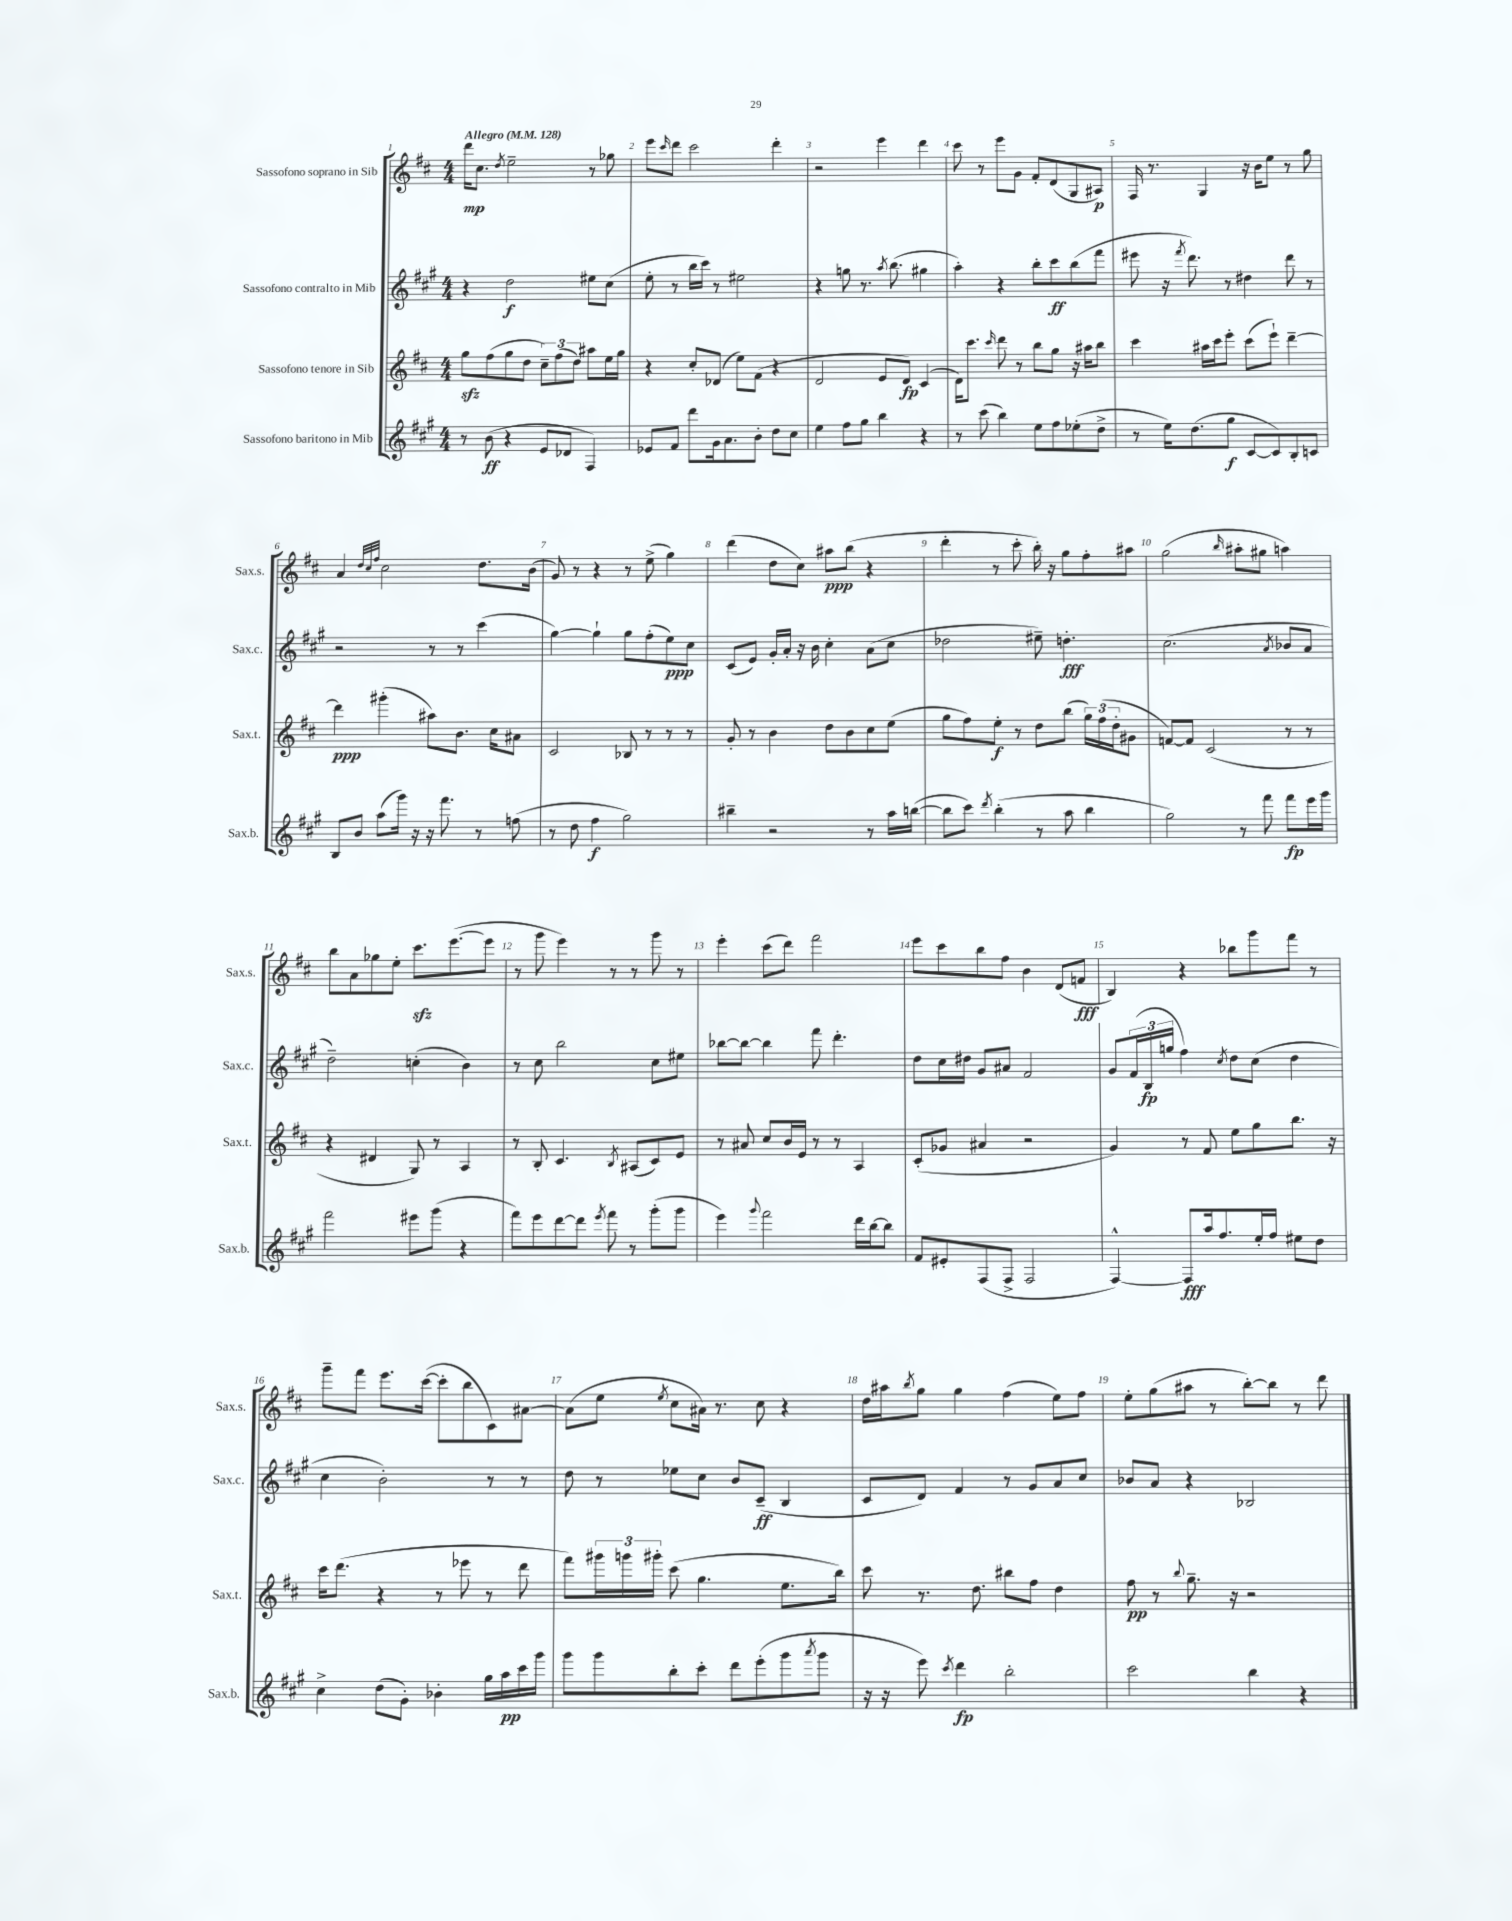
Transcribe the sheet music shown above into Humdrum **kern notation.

**kern	**dynam	**kern	**dynam	**kern	**dynam	**kern	**dynam
*part4	*part4	*part3	*part3	*part2	*part2	*part1	*part1
*staff4	*staff4	*staff3	*staff3	*staff2	*staff2	*staff1	*staff1
*I"Sassofono baritono in Mib	*	*I"Sassofono tenore in Sib	*	*I"Sassofono contralto in Mib	*	*I"Sassofono soprano in Sib	*
*I'Sax.b.	*	*I'Sax.t.	*	*I'Sax.c.	*	*I'Sax.s.	*
*clefG2	*	*clefG2	*	*clefG2	*	*clefG2	*
*k[f#c#g#]	*	*k[f#c#]	*	*k[f#c#g#]	*	*k[f#c#]	*
*M4/4	*	*M4/4	*	*M4/4	*	*M4/4	*
*MM128	*	*MM128	*	*MM128	*	*MM128	*
=1	=1	=1	=1	=1	=1	=1	=1
!	!	!	!	!	!	!LO:TX:a:B:t=Allegro	!
8r	.	8ggzz\L	.	4r	.	16ddd\KL	mp
.	.	.	.	.	.	8.cc#\J	.
(8b\	ff	(8ff#\	.	.	.	.	.
.	.	.	.	.	.	8qdd/	.
4r	.	8gg\	.	2dd\	f	2ee~\	.
.	.	8dd\J	.	.	.	.	.
8e/L	.	12cc#~\L)	.	.	.	.	.
.	.	(12ff#\	.	.	.	.	.
8d-X/J	.	.	.	.	.	.	.
.	.	12dd\J)	.	.	.	.	.
4F#/)	.	8aa#X\L	.	8ee#X\L	.	8r	.
.	.	16ee\L	.	(8cc#\J	.	8gg-X\	.
.	.	16gg\JJ	.	.	.	.	.
=2	=2	=2	=2	=2	=2	=2	=2
8e-X/L	.	4r	.	8ee'\	.	8eee\L	.
.	.	.	.	.	.	16qqccc#/	.
8f#/J	.	.	.	8r	.	8ddd\J	.
8ddd\L	.	8cc#'/L	.	16bb\LL	.	2ccc#\	.
.	.	.	.	16ccc#\JJ)	.	.	.
16g#\k	.	(8d-X/J	.	8r	.	.	.
8.a\	.	.	.	.	.	.	.
.	.	8ee\L)	.	2ee#X\	.	.	.
8b'\J	.	(8f#\J	.	.	.	.	.
8dd\L	.	4r	.	.	.	4ddd'\	.
8cc#\J	.	.	.	.	.	.	.
=3	=3	=3	=3	=3	=3	=3	=3
4ee\	.	2d/	.	4r	.	2r	.
8ff#\L	.	.	.	8ggn\	.	.	.
8gg#\J	.	.	.	8.r	.	.	.
4bb\	.	8e/L	.	.	.	4eee\	.
.	.	.	.	8qaa/	.	.	.
.	.	.	.	(8.bb\	.	.	.
.	.	8d/J)	fp	.	.	.	.
4r	.	(4c#/	.	4gg#X\	.	4ddd\	.
=4	=4	=4	=4	=4	=4	=4	=4
8r	.	16d\KL)	.	4aa'\)	.	8ccc#\	.
.	.	8.ccc#\J	.	.	.	.	.
(8ccc#\	.	.	.	.	.	8r	.
.	.	16qqccc#/	.	.	.	.	.
4bb\)	.	8ddd\	.	4r	.	8eee\L	.
.	.	8r	.	.	.	8g\J	.
8ee\L	.	8bb\L	.	8bb'\L	.	8f#'/L	.
8ff#\	.	8gg\J	.	8ccc#\	ff	(8d/	.
(8ee-X'\	.	16r	.	(8bb\	.	8G/	.
.	.	16aa#X\KL	.	.	.	.	.
8dd^\J	.	8bb\J	.	8fff#\J	.	8A#X/J)	p
=5	=5	=5	=5	=5	=5	=5	=5
8r	.	4ccc#\	.	8eee#X\	.	16F#/	.
.	.	.	.	.	.	8.r	.
16ee\KL)	.	.	.	16r	.	.	.
.	.	.	.	8qfff#/	.	.	.
(8.dd\	.	.	.	8.ddd\)	.	.	.
.	.	16aa#X\LL	.	.	.	4G/	.
.	.	16ccc#\J	.	.	.	.	.
8gg#\J	f	8eee'\J	.	8r	.	.	.
[8c#/L	.	(8ccc#\L	.	4dd#X\	.	16r	.
.	.	.	.	.	.	16b\KL	.
8c#/])	.	8eee`\J)	.	.	.	8ee\J	.
8B'/	.	[4ddd~\	.	8ddd\	.	8r	.
8cn/J	.	.	.	8r	.	8gg\	.
!!LO:LB:g=z
=6	=6	=6	=6	=6	=6	=6	=6
8B/L	.	4ddd\]	ppp	2r	.	4a/	.
8b/J	.	.	.	.	.	.	.
.	.	.	.	.	.	32qqdd/LLL	.
.	.	.	.	.	.	32qqcc#/	.
.	.	.	.	.	.	32qqff#/JJJ	.
(8aa\L	.	(4ggg#X'\	.	.	.	2cc#\	.
16ggg#\Jk)	.	.	.	.	.	.	.
16r	.	.	.	.	.	.	.
16r	.	8aa#X\L)	.	8r	.	.	.
8.fff#\	.	.	.	.	.	.	.
.	.	8.b\J	.	8r	.	.	.
8r	.	.	.	(4ccc#\	.	8.dd\L	.
.	.	16cc#\KL	.	.	.	.	.
(8ffn\	.	8a#X\J	.	.	.	.	.
.	.	.	.	.	.	(16b\Jk	.
=7	=7	=7	=7	=7	=7	=7	=7
8r	.	2c#/	.	[4gg#\)	.	8g/)	.
8dd\	.	.	.	.	.	8r	.
4ff#\	f	.	.	4gg#`\]	.	4r	.
2gg#\)	.	8B-X/	.	8gg#\L	.	8r	.
.	.	8r	.	(8ff#'\	.	(8ee^\	.
.	.	8r	.	8ee\)	ppp	4gg\)	.
.	.	8r	.	8cc#\J	.	.	.
=8	=8	=8	=8	=8	=8	=8	=8
4bb#X~\	.	8g'/	.	(8c#/L	.	(4ddd\	.
.	.	8r	.	8e/J)	.	.	.
2r	.	4b\	.	16g#'/LL	.	8dd\L	.
.	.	.	.	16a'/JJ	.	.	.
.	.	.	.	16r	.	8cc#\J)	.
.	.	.	.	16b\	.	.	.
.	.	8dd\L	.	4cc#'\	.	8aa#X\L	ppp
.	.	8b\	.	.	.	(8bb\J	.
8r	.	8cc#\	.	(8a\L	.	4r	.
16aa\LL	.	(8ee\J	.	8cc#\J	.	.	.
([16bbn\JJ	.	.	.	.	.	.	.
=9	=9	=9	=9	=9	=9	=9	=9
8bb\L]	.	8gg\L	.	2dd-X\	.	4ddd'\	.
8ccc#\J)	.	8ff#\)	.	.	.	.	.
8qddd/	.	.	.	.	.	.	.
(4bb'\	.	8ee'\J	f	.	.	8r	.
.	.	8r	.	.	.	8ccc#'\	.
8r	.	8dd\L	.	8ee#X~\)	.	16bb'\)	.
.	.	.	.	.	.	16r	.
8aa\	.	(8bb\J	.	4.ddn'\	fff	8gg\L	.
4bb\	.	24gg\LL)	.	.	.	8ff#'\	.
.	.	(24ff#\	.	.	.	.	.
.	.	24dd'\J	.	.	.	.	.
.	.	8g#X\J	.	.	.	8aa#X\J	.
=10	=10	=10	=10	=10	=10	=10	=10
2gg#\)	.	[8fn/L)	.	(2.cc#\	.	(2gg\	.
.	.	8f/J]	.	.	.	.	.
.	.	(2c#/	.	.	.	.	.
.	.	.	.	.	.	16qqbb/	.
8r	.	.	.	.	.	8aa#X'\L	.
8fff#\	.	.	.	.	.	8gg#X\J	.
.	.	.	.	8qa/	.	.	.
8fff#\L	fp	8r	.	8b-X/L	.	4aan\)	.
16eee\L	.	8r	.	8a/J	.	.	.
16ggg#\JJ	.	.	.	.	.	.	.
!!LO:LB:g=z
=11	=11	=11	=11	=11	=11	=11	=11
2fff#\	.	4r	.	2dd~\)	.	8bb\L	.
.	.	.	.	.	.	8a\	.
.	.	4d#X/	.	.	.	8gg-X\	.
.	.	.	.	.	.	8ee'\J	.
8eee#X\L	.	8G/)	.	(4ccn'\	.	8.ccc#zz\L	.
(8ggg#\J	.	8r	.	.	.	.	.
.	.	.	.	.	.	([8.eee\	.
4r	.	4A/	.	4b\)	.	.	.
.	.	.	.	.	.	8eee\J]	.
=12	=12	=12	=12	=12	=12	=12	=12
8fff#\L)	.	8r	.	8r	.	8r	.
8eee\	.	8B'/	.	8cc#\	.	8ggg\	.
[8ddd\	.	4.c#/	.	2bb\	.	4eee\)	.
8ddd\J]	.	.	.	.	.	.	.
8qeee/	.	.	.	.	.	.	.
8fff#\	.	.	.	.	.	8r	.
.	.	8qB/	.	.	.	.	.
8r	.	(8A#X/L	.	.	.	8r	.
(8ggg#'\L	.	8c#/)	.	8cc#\L	.	8ggg\	.
8ggg#\J	.	8e/J	.	8ee#X\J	.	8r	.
=13	=13	=13	=13	=13	=13	=13	=13
4eee\)	.	8r	.	[8bb-X\L	.	4eee'\	.
.	.	8a#X/	.	8bb-\J_	.	.	.
8qqggg#/	.	.	.	.	.	.	.
2fff#\	.	8cc#/L	.	4bb-\]	.	(8ccc#\L	.
.	.	16b/L	.	.	.	8ddd\J)	.
.	.	16e/JJ	.	.	.	.	.
.	.	8r	.	8fff#\	.	2fff#\	.
.	.	8r	.	4.ddd'\	.	.	.
16ddd\LL	.	4A/	.	.	.	.	.
[16bb\J	.	.	.	.	.	.	.
8bb\J]	.	.	.	.	.	.	.
=14	=14	=14	=14	=14	=14	=14	=14
8f#/L	.	(8c#'/L	.	8dd\L	.	8eee\L	.
8e#X'/	.	8g-X/J	.	16cc#\L	.	8ccc#\	.
.	.	.	.	16dd#X\JJ	.	.	.
(8F#/	.	4a#X/	.	8g#/L	.	8bb\	.
8F#^/J	.	.	.	8a#X/J	.	8ff#\J	.
2F#/	.	2r	.	2f#/	.	4b\	.
.	.	.	.	.	.	(8d/L	.
.	.	.	.	.	.	8fn/J	fff
=15	=15	=15	=15	=15	=15	=15	=15
[4F#^^/)	.	4g/)	.	8g#/L	.	4B/)	.
.	.	.	.	(24f#/L	.	.	.
.	.	.	.	24B/	fp	.	.
.	.	.	.	24ggn/JJ	.	.	.
8F#/L]	fff	8r	.	4ff#\)	.	4r	.
16aa/k	.	8f#/	.	.	.	.	.
8.ff#/	.	.	.	.	.	.	.
.	.	.	.	8qcc#/	.	.	.
.	.	8ee\L	.	8dd\L	.	8bb-X\L	.
16ee'/L	.	8gg\	.	(8cc#\J	.	8ggg\	.
16ff#/JJ	.	.	.	.	.	.	.
8ee#X\L	.	8.bb\J	.	4dd\	.	8fff#\J	.
8dd\J	.	.	.	.	.	8r	.
.	.	16r	.	.	.	.	.
!!LO:LB:g=z
=16	=16	=16	=16	=16	=16	=16	=16
4cc#^\	.	16ccc#\KL	.	4cc#\	.	8ggg~\L	.
.	.	(8.ddd\J	.	.	.	.	.
.	.	.	.	.	.	8fff#\J	.
(8dd\L	.	4r	.	2b'\)	.	8.eee\L	.
8g#'\J)	.	.	.	.	.	.	.
.	.	.	.	.	.	([16ccc#\Jk	.
4b-X'\	.	8r	.	.	.	8ccc#'\L]	.
.	.	8eee-X\	.	.	.	8bb\	.
16gg#\LL	.	8r	.	8r	.	8c#\)	.
16aa\	pp	.	.	.	.	.	.
16ccc#\	.	8ddd\	.	8r	.	[8a#X\J	.
16ggg#\JJ	.	.	.	.	.	.	.
=17	=17	=17	=17	=17	=17	=17	=17
8ggg#\L	.	8fff#\L)	.	8dd\	.	(8a#\L]	.
8ggg#\	.	24ggg#X\L	.	8r	.	8ee\J	.
.	.	24gggn\	.	.	.	.	.
.	.	24ggg#X'\JJ	.	.	.	.	.
.	.	.	.	.	.	8qee/	.
8bb'\	.	(8ccc#\	.	8ee-X\L	.	8cc#\L	.
8ccc#'\J	.	4.gg\	.	8cc#\J	.	16a#X\Jk)	.
.	.	.	.	.	.	8.r	.
8ddd\L	.	.	.	8b/L	.	.	.
(8eee'\	.	.	.	(8c#~/J	ff	8cc#\	.
8ggg#\	.	8.ee\L	.	4B/	.	4r	.
8qaaa/	.	.	.	.	.	.	.
8ggg#\J	.	.	.	.	.	.	.
.	.	16bb\Jk)	.	.	.	.	.
=18	=18	=18	=18	=18	=18	=18	=18
16r	.	8ccc#\	.	8c#/L	.	16dd\LL	.
16r	.	.	.	.	.	16aa#X\J	.
.	.	.	.	.	.	8qbb/	.
8eee\)	.	8.r	.	8d/J)	.	8gg\J	.
8qccc#/	.	.	.	.	.	.	.
4ddd\	fp	.	.	4f#/	.	4gg\	.
.	.	8.dd\	.	.	.	.	.
2bb'\	.	8bb#X\L	.	8r	.	(4ff#\	.
.	.	8ff#\J	.	8g#/L	.	.	.
.	.	4dd\	.	8a/	.	8ee\L)	.
.	.	.	.	8cc#/J	.	8ff#\J	.
=19	=19	=19	=19	=19	=19	=19	=19
2ccc#\	.	8ff#\	pp	8b-X/L	.	8ee'\L	.
.	.	8r	.	8a/J	.	(8gg\	.
.	.	8qqbb/	.	.	.	.	.
.	.	8.gg~\	.	4r	.	8aa#X\J	.
.	.	.	.	.	.	8r	.
.	.	16r	.	.	.	.	.
4bb\	.	2r	.	2B-X/	.	[8bb'\L)	.
.	.	.	.	.	.	8bb\J]	.
4r	.	.	.	.	.	8r	.
.	.	.	.	.	.	8ddd\	.
==	==	==	==	==	==	==	==
*-	*-	*-	*-	*-	*-	*-	*-
